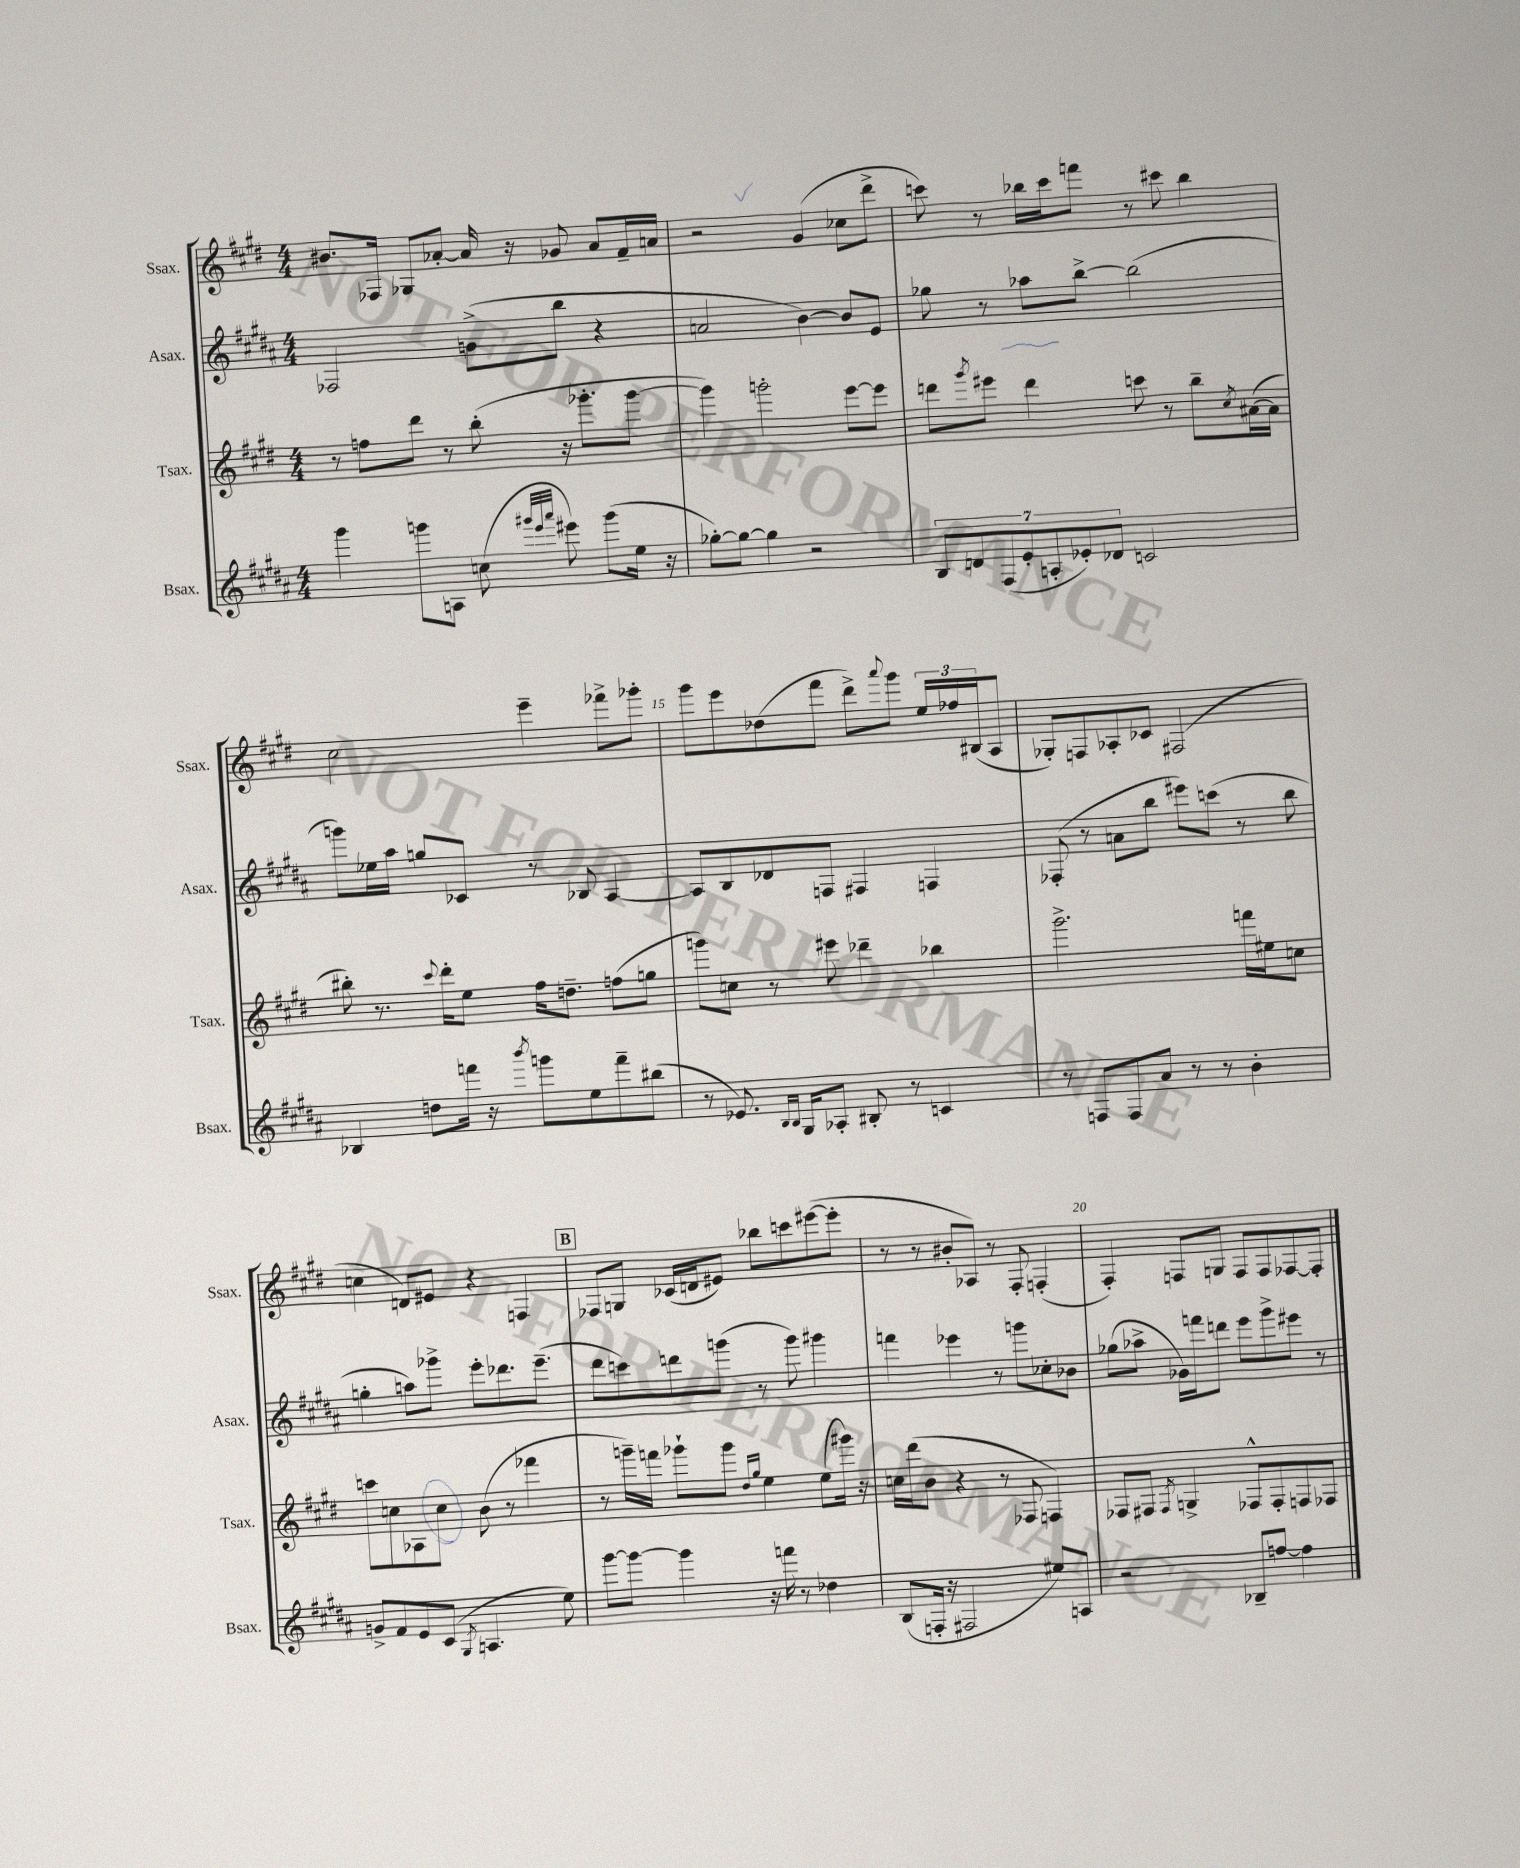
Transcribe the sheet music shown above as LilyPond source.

<<
\new StaffGroup <<
\new Staff = "s0" \with { instrumentName = "Ssax." shortInstrumentName = "Ssax." } {
    \clef treble \key e \major \numericTimeSignature \time 4/4
    bis'8. fes16 ges8 aes'8~-. aes'16 r16 ges'8 aes'8 fis'16-- a'16 |
    r2 gis'4( ces''8 dis'''8-> |
    c'''8) r8 bes''16 c'''16 f'''8 r8 cis'''8 bes''4 |
    cis''2 e'''4-- fes'''8-> ges'''8-. |
    gis'''8 e'''8 des''8( fis'''8 dis'''8->) \appoggiatura { a'''8 } gis'''8 \tuplet 3/2 { e''16 fes''16 bis16( } a8 |
    ges8-.) f8 aes8-. ces'8 fis2( |
    c''4 d'8) eis'8 r4 f4 |
    \mark \markup { \box "B" } fes8 g8 ces'16( d'16 eis'8) bes''8 c'''8 eis'''8~( eis'''8-. |
    r8 r8 bis'8-. aes8) r8 fis8-. f4-.( |
    fis4-.) f8 g8 f8 f8 fes8~ fes8-. \bar "|." |
}
\new Staff = "s1" \with { instrumentName = "Asax." shortInstrumentName = "Asax." } {
    \clef treble \key b \major \numericTimeSignature \time 4/4
    fes2 g'8->( b''8 r4 |
    a'2 b'4~) b'8 e'8 |
    ges''8 r8 aes''8 b''8~-> b''2( |
    g'''8) ees''16 ais''16 g''8 ces'8 r8 bes8 ais4~ |
    ais8 b8 des'8 f8 fis4 f4 |
    fes8-.( r8 a'8 b''8 eis'''8) c'''8( r8 b''8 |
    g''4-. a''8) ges'''8-> e'''8-. des'''8. e'''8.--( |
    \mark \markup { \box "B" } dis'''8 c'''8) d'''8 g'''8( r8 g'''8) gis'''4 |
    f'''4 ees'''4 r8 g'''8 ces''8-. bes'8 |
    ges''8( aes''8-> ges'16) f'''16 d'''8 e'''8 gis'''8-> eis'''8 r8 \bar "|." |
}
\new Staff = "s2" \with { instrumentName = "Tsax." shortInstrumentName = "Tsax." } {
    \clef treble \key e \major \numericTimeSignature \time 4/4
    r8 f''8 dis'''8 r8 b''8-.( r16 ges'''8.-. ges'''8~ |
    ges'''4) g'''2-. e'''8~ e'''8 |
    d'''8 \acciaccatura { gis'''8 } eis'''8 d'''4 c'''8 r8 b''8-- \acciaccatura { cis''8 } ais'16~( ais'16 |
    bis''8-.) r8. \appoggiatura { cis'''8 } dis'''16-. e''8 fis''16 d''8.-- f''8( g''8 |
    g'''8) c''8 r8 eis'''8 des'''4-- bes''4 |
    gis'''2.-> f'''16 eis''16 c''8 |
    c'''8 c''8 aes8 c''8 b'8( r8 fes'''4 |
    \mark \markup { \box "B" } r8 g'''16--) f'''16 ges'''8-! ges'''8 \grace { dis''16 gis''16 } e''4 e''8( gis'''16) r16 |
    c''16 dis'''16( b'8 r4 r8 fes8 f4) |
    fes8 fis8 \acciaccatura { fis8 } g4-> fes8-^ fes8-. f8 fes8 \bar "|." |
}
\new Staff = "s3" \with { instrumentName = "Bsax." shortInstrumentName = "Bsax." } {
    \clef treble \key b \major \numericTimeSignature \time 4/4
    gis'''4 g'''8 a8 c''8( \grace { gis'''32 e'''32 ais'''32 } eis'''8) gis'''8( e''16 r16 |
    ges''8~-.) ges''8~ ges''4 r2 |
    \tuplet 7/4 { b8 d'8 fis8( e'8-. a8-. ees'8-.) des'8 } c'2 |
    bes4 d''8 f'''16 r16 \acciaccatura { b'''8 } g'''8 e''8 f'''8-- bis''8( |
    r8 ees'8.) \grace { b16 b16 } gis16 aes8-. bis8-. r8 c'4 |
    r8 f8 f8 ais'8 r8 r8 b'4-. |
    g'8-> fis'8 e'8 cis'8( \acciaccatura { gis8 } a4. e''8) |
    \mark \markup { \box "B" } gis'''8~ gis'''8~ gis'''4 r16 f'''16 r8 des''4 |
    b8( f16-. r16 fis2 eis''8) a8 |
    r2 bes8-- f''8~ f''4 \bar "|." |
}
>>
>>
\layout { \context { \Score currentBarNumber = #11 \override BarNumber.break-visibility = ##(#f #t #t) barNumberVisibility = #(every-nth-bar-number-visible 5) } }
